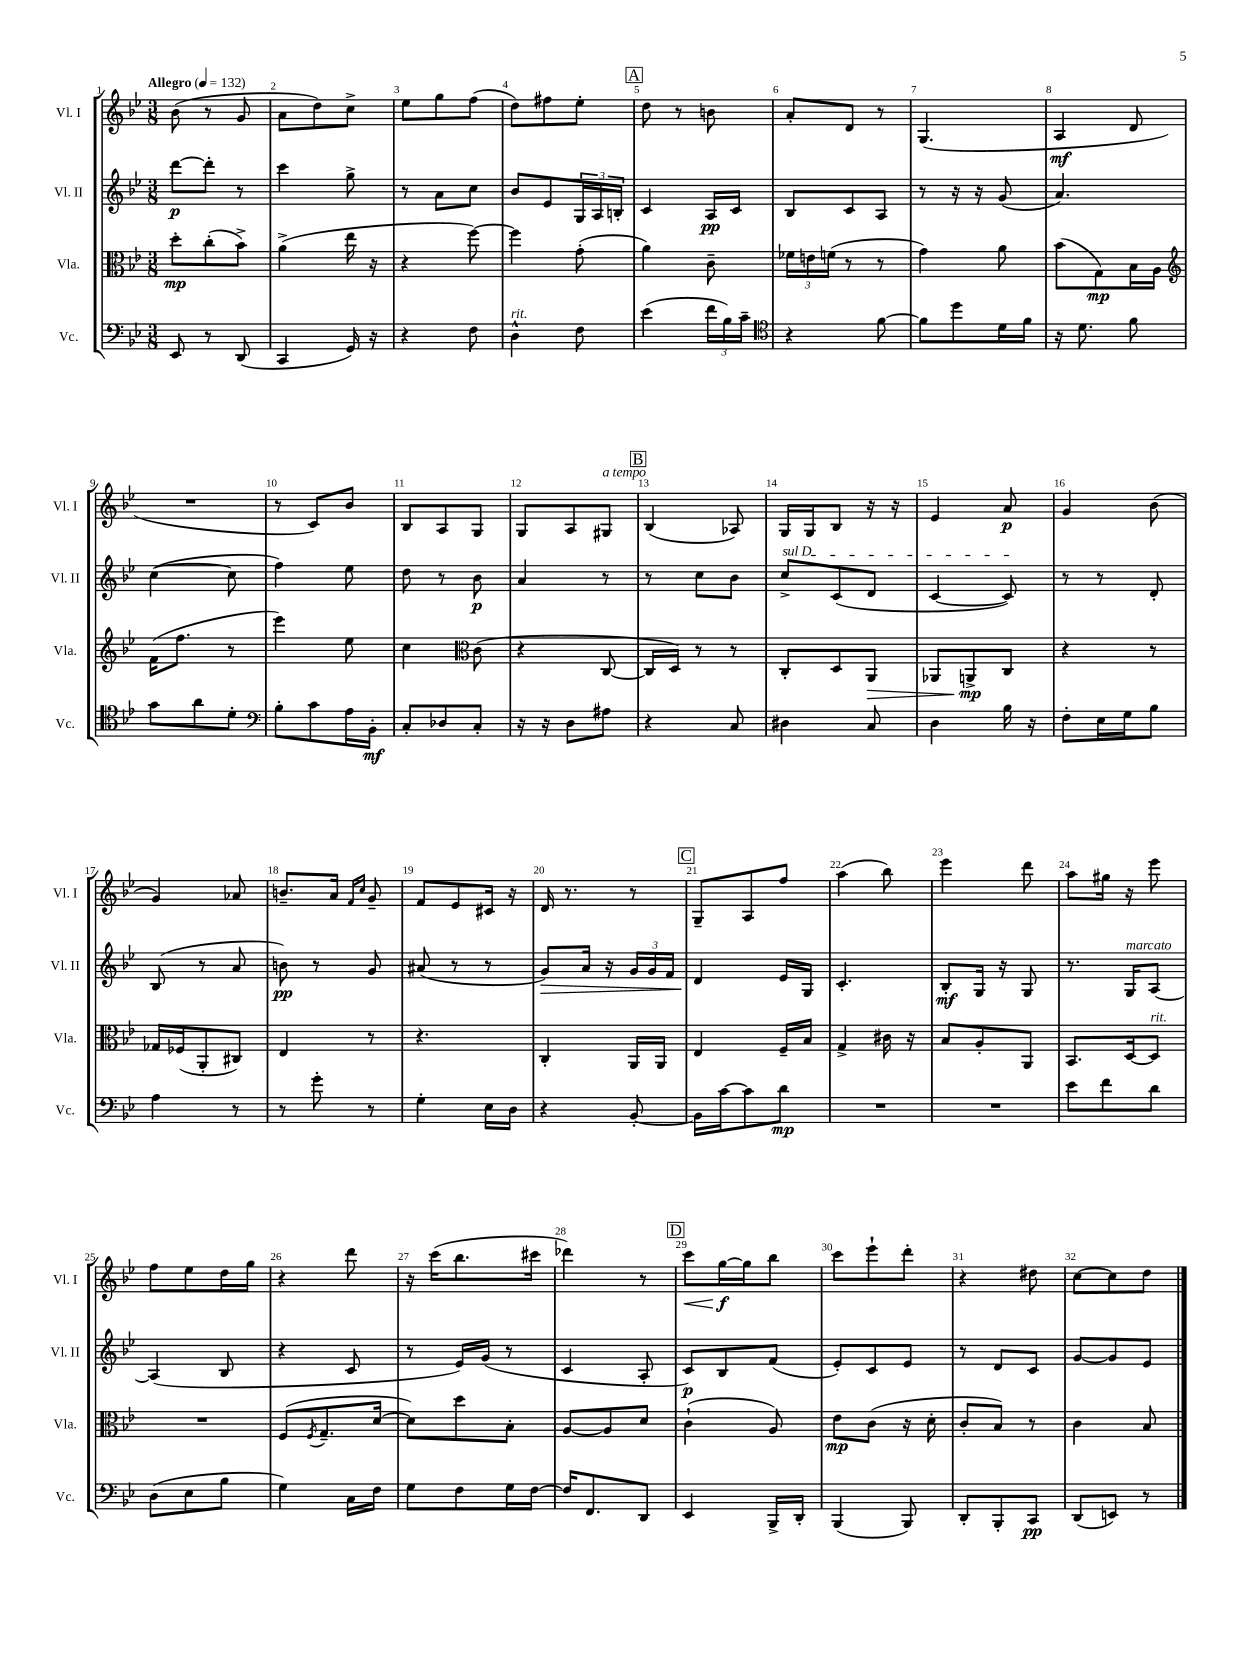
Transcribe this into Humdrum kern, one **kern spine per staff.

**kern	**dynam	**kern	**dynam	**kern	**dynam	**kern	**dynam
*part4	*part4	*part3	*part3	*part2	*part2	*part1	*part1
*staff4	*staff4	*staff3	*staff3	*staff2	*staff2	*staff1	*staff1
*I"Vc.	*	*I"Vla.	*	*I"Vl. II	*	*I"Vl. I	*
*I'Vc.	*	*I'Vla.	*	*I'Vl. II	*	*I'Vl. I	*
*clefF4	*	*clefC3	*	*clefG2	*	*clefG2	*
*k[b-e-]	*	*k[b-e-]	*	*k[b-e-]	*	*k[b-e-]	*
*M3/8	*	*M3/8	*	*M3/8	*	*M3/8	*
*MM132	*	*MM132	*	*MM132	*	*MM132	*
=1	=1	=1	=1	=1	=1	=1	=1
!	!	!	!	!	!	!LO:TX:a:B:t=Allegro	!
8EE-/	.	8dd'\L	mp	[8ddd\L	p	(8b-\	.
8r	.	(8cc'\	.	8ddd'\J]	.	8r	.
(8DD/	.	8b-^\J)	.	8r	.	8g/	.
=2	=2	=2	=2	=2	=2	=2	=2
4CC/	.	(4a^\	.	4ccc\	.	8a\L	.
.	.	.	.	.	.	8dd\)	.
16GG/)	.	16ee-\	.	8gg^\	.	8cc^\J	.
16r	.	16r	.	.	.	.	.
=3	=3	=3	=3	=3	=3	=3	=3
4r	.	4r	.	8r	.	8ee-\L	.
.	.	.	.	8a\L	.	8gg\	.
8F\	.	[8ff\)	.	8cc\J	.	(8ff\J	.
=4	=4	=4	=4	=4	=4	=4	=4
!LO:TX:a:i:t=rit.	!	!	!	!	!	!	!
4D^^\	.	4ff\]	.	8b-/L	.	8dd\L)	.
.	.	.	.	8e-/	.	8ff#X\	.
8F\	.	(8g'\	.	24G/L	.	8ee-'\J	.
.	.	.	.	24A/	.	.	.
.	.	.	.	24Bn'/JJ	.	.	.
!!LO:REH:place=s1:t=A
=5	=5	=5	=5	=5	=5	=5	=5
(4e-\	.	4a\)	.	4c/	.	8dd\	.
.	.	.	.	.	.	8r	.
24f\LL	.	8c~\	.	16A/LL	pp	8bn\	.
24B-\)	.	.	.	.	.	.	.
.	.	.	.	16c/JJ	.	.	.
24c~\JJ	.	.	.	.	.	.	.
=6	=6	=6	=6	=6	=6	=6	=6
*clefC4	*	*	*	*	*	*	*
4r	.	24f-X\LL	.	8B-/L	.	8a'/L	.
.	.	24en\	.	.	.	.	.
.	.	(24fn\JJ	.	.	.	.	.
.	.	8r	.	8c/	.	8d/J	.
[8f\	.	8r	.	8A/J	.	8r	.
=7	=7	=7	=7	=7	=7	=7	=7
8f\L]	.	4g\)	.	8r	.	(4.G/	.
8dd\	.	.	.	16r	.	.	.
.	.	.	.	16r	.	.	.
16d\L	.	8a\	.	(8g/	.	.	.
16f\JJ	.	.	.	.	.	.	.
=8	=8	=8	=8	=8	=8	=8	=8
16r	.	(8b-\L	.	4.a/)	.	4A/	mf
8.d\	.	.	.	.	.	.	.
.	.	8G\)	mp	.	.	.	.
8f\	.	16B-\L	.	.	.	8d/	.
.	.	16A\JJ	.	.	.	.	.
!!LO:LB:g=z
=9	=9	=9	=9	=9	=9	=9	=9
*	*	*clefG2	*	*	*	*	*
8g\L	.	(16f\KL	.	([4cc\	.	4.r	.
.	.	8.ff\J	.	.	.	.	.
8a\	.	.	.	.	.	.	.
8d'\J	.	8r	.	8cc\]	.	.	.
=10	=10	=10	=10	=10	=10	=10	=10
*clefF4	*	*	*	*	*	*	*
8B-'\L	.	4eee-\)	.	4ff\)	.	8r	.
8c\	.	.	.	.	.	8c/L)	.
16A\L	.	8ee-\	.	8ee-\	.	8b-/J	.
16BB-'\JJ	mf	.	.	.	.	.	.
=11	=11	=11	=11	=11	=11	=11	=11
8C'/L	.	4cc\	.	8dd\	.	8B-/L	.
8D-X/	.	.	.	8r	.	8A/	.
*	*	*clefC3	*	*	*	*	*
8C'/J	.	(8c\	.	8b-\	p	8G/J	.
=12	=12	=12	=12	=12	=12	=12	=12
16r	.	4r	.	4a/	.	8G/L	.
16r	.	.	.	.	.	.	.
8D\L	.	.	.	.	.	8A/	.
!	!	!	!	!	!	!LO:TX:a:i:t=a tempo	!
8A#X\J	.	[8C/	.	8r	.	8G#X/J	.
!!LO:REH:place=s1:t=B
=13	=13	=13	=13	=13	=13	=13	=13
4r	.	16C/LL]	.	8r	.	(4B-/	.
.	.	16D/JJ)	.	.	.	.	.
.	.	8r	.	8cc\L	.	.	.
8C/	.	8r	.	8b-\J	.	8A-X/)	.
=14	=14	=14	=14	=14	=14	=14	=14
!	!	!	!	!LO:TX:a:i:t=sul D	!	!	!
4D#X\	.	8C'/L	.	8cc^/L	.	16G/LL	.
.	.	.	.	.	.	16G/J	.
.	.	8D/	.	(8c/	.	8B-/J	.
!	!	!	!LO:HP:b	!	!	!	!
8C/	.	8AA/J	>	8d/J	.	16r	.
.	.	.	.	.	.	16r	.
=15	=15	=15	=15	=15	=15	=15	=15
4D\	.	8AA-X/L	.	[4c/	.	4e-/	.
.	.	8AAn^/	mp	.	.	.	.
16B-\	.	8C/J	]	8c/])	.	8a/	p
16r	.	.	.	.	.	.	.
=16	=16	=16	=16	=16	=16	=16	=16
8F'\L	.	4r	.	8r	.	4g/	.
16E-\L	.	.	.	8r	.	.	.
16G\J	.	.	.	.	.	.	.
8B-\J	.	8r	.	8d'/	.	(8b-\	.
!!LO:LB:g=z
=17	=17	=17	=17	=17	=17	=17	=17
4A\	.	16G-X/LL	.	(8B-/	.	4g/)	.
.	.	(16F-X/J	.	.	.	.	.
.	.	8AA'/	.	8r	.	.	.
8r	.	8C#X/J)	.	8a/	.	8a-X/	.
=18	=18	=18	=18	=18	=18	=18	=18
8r	.	4E-/	.	8bn\)	pp	8.bn~/L	.
8g'\	.	.	.	8r	.	.	.
.	.	.	.	.	.	16a/Jk	.
.	.	.	.	.	.	16qqf/LL	.
.	.	.	.	.	.	16qqcc/JJ	.
8r	.	8r	.	8g/	.	8g~/	.
=19	=19	=19	=19	=19	=19	=19	=19
4G'\	.	4.r	.	(8a#X/	.	8f/L	.
.	.	.	.	8r	.	8e-/	.
16E-\LL	.	.	.	8r	.	16c#X/Jk	.
16D\JJ	.	.	.	.	.	16r	.
=20	=20	=20	=20	=20	=20	=20	=20
!	!	!	!	!	!LO:HP:b	!	!
4r	.	4C'/	.	8g/L)	>	16d/	.
.	.	.	.	.	.	8.r	.
.	.	.	.	16a/Jk	.	.	.
.	.	.	.	16r	.	.	.
[8BB-'/	.	16AA/LL	.	24g/LL	.	8r	.
.	.	.	.	24g/	.	.	.
.	.	16AA/JJ	.	.	.	.	.
.	.	.	.	24f/JJ	.	.	.
!!LO:REH:place=s1:t=C
=21	=21	=21	=21	=21	=21	=21	=21
16BB-\LL]	.	4E-/	.	4d/	.	8G~/L	.
[16c\J	.	.	.	.	.	.	.
8c\]	.	.	.	.	.	8A/	.
8d\J	mp	16F~/LL	.	16e-/LL	]	8ff/J	.
.	.	16B-/JJ	.	16G/JJ	.	.	.
=22	=22	=22	=22	=22	=22	=22	=22
4.r	.	4G^/	.	4.c'/	.	(4aa\	.
.	.	16c#X\	.	.	.	8bb-\)	.
.	.	16r	.	.	.	.	.
=23	=23	=23	=23	=23	=23	=23	=23
4.r	.	8B-/L	.	8B-'/L	mf	4eee-\	.
.	.	8A'/	.	16G/Jk	.	.	.
.	.	.	.	16r	.	.	.
.	.	8AA/J	.	8G/	.	8ddd\	.
=24	=24	=24	=24	=24	=24	=24	=24
8e-\L	.	8.BB-/L	.	8.r	.	8aa\L	.
8f\	.	.	.	.	.	16gg#X\Jk	.
!	!	!	!	!LO:TX:a:i:t=marcato	!	!	!
.	.	[16D/k	.	16G/KL	.	16r	.
!	!	!LO:TX:a:i:t=rit.	!	!	!	!	!
8d\J	.	8D/J]	.	[8A/J	.	8eee-\	.
!!LO:LB:g=z
=25	=25	=25	=25	=25	=25	=25	=25
(8D\L	.	4.r	.	(4A/]	.	8ff\L	.
8E-\	.	.	.	.	.	8ee-\	.
8B-\J	.	.	.	8B-/	.	16dd\L	.
.	.	.	.	.	.	16gg\JJ	.
=26	=26	=26	=26	=26	=26	=26	=26
4G\)	.	(8F/L	.	4r	.	4r	.
.	.	8qF/	.	.	.	.	.
.	.	8.G~/	.	.	.	.	.
16C\LL	.	.	.	8c/	.	8ddd\	.
16F\JJ	.	[16d/Jk	.	.	.	.	.
=27	=27	=27	=27	=27	=27	=27	=27
8G\L	.	8d\L])	.	8r	.	16r	.
.	.	.	.	.	.	(16ccc\KL	.
8F\	.	8dd\	.	16e-/LL)	.	8.bb-\	.
.	.	.	.	(16g/JJ	.	.	.
16G\L	.	8B-'\J	.	8r	.	.	.
[16F\JJ	.	.	.	.	.	16ccc#X\Jk	.
=28	=28	=28	=28	=28	=28	=28	=28
16F/KL]	.	[8A/L	.	4c/	.	4ddd-X\)	.
8.FF/	.	.	.	.	.	.	.
.	.	8A/]	.	.	.	.	.
8DD/J	.	8d/J	.	8A'/	.	8r	.
!!LO:REH:place=s1:t=D
=29	=29	=29	=29	=29	=29	=29	=29
!	!	!	!	!	!	!	!LO:HP:b
4EE-/	.	(4c`\	.	8c/L)	p	8ccc\L	<
.	.	.	.	8B-/	.	[16gg\L	f
.	.	.	.	.	.	16gg\J]	[
16BBB-^/LL	.	8A/)	.	(8f/J	.	8bb-\J	.
16DD'/JJ	.	.	.	.	.	.	.
=30	=30	=30	=30	=30	=30	=30	=30
(4BBB-/	.	8e-\L	mp	8e-'/L)	.	8ccc\L	.
.	.	(8c\J	.	8c/	.	8eee-`\	.
8BBB-/)	.	16r	.	8e-/J	.	8ddd'\J	.
.	.	16d'\	.	.	.	.	.
=31	=31	=31	=31	=31	=31	=31	=31
8DD'/L	.	8c'/L	.	8r	.	4r	.
8BBB-'/	.	8B-/J)	.	8d/L	.	.	.
8CC/J	pp	8r	.	8c/J	.	8dd#X\	.
=32	=32	=32	=32	=32	=32	=32	=32
(8DD/L	.	4c\	.	[8g/L	.	[8cc\L	.
8EEn/J)	.	.	.	8g/]	.	8cc\]	.
8r	.	8B-/	.	8e-/J	.	8dd\J	.
==	==	==	==	==	==	==	==
*-	*-	*-	*-	*-	*-	*-	*-
